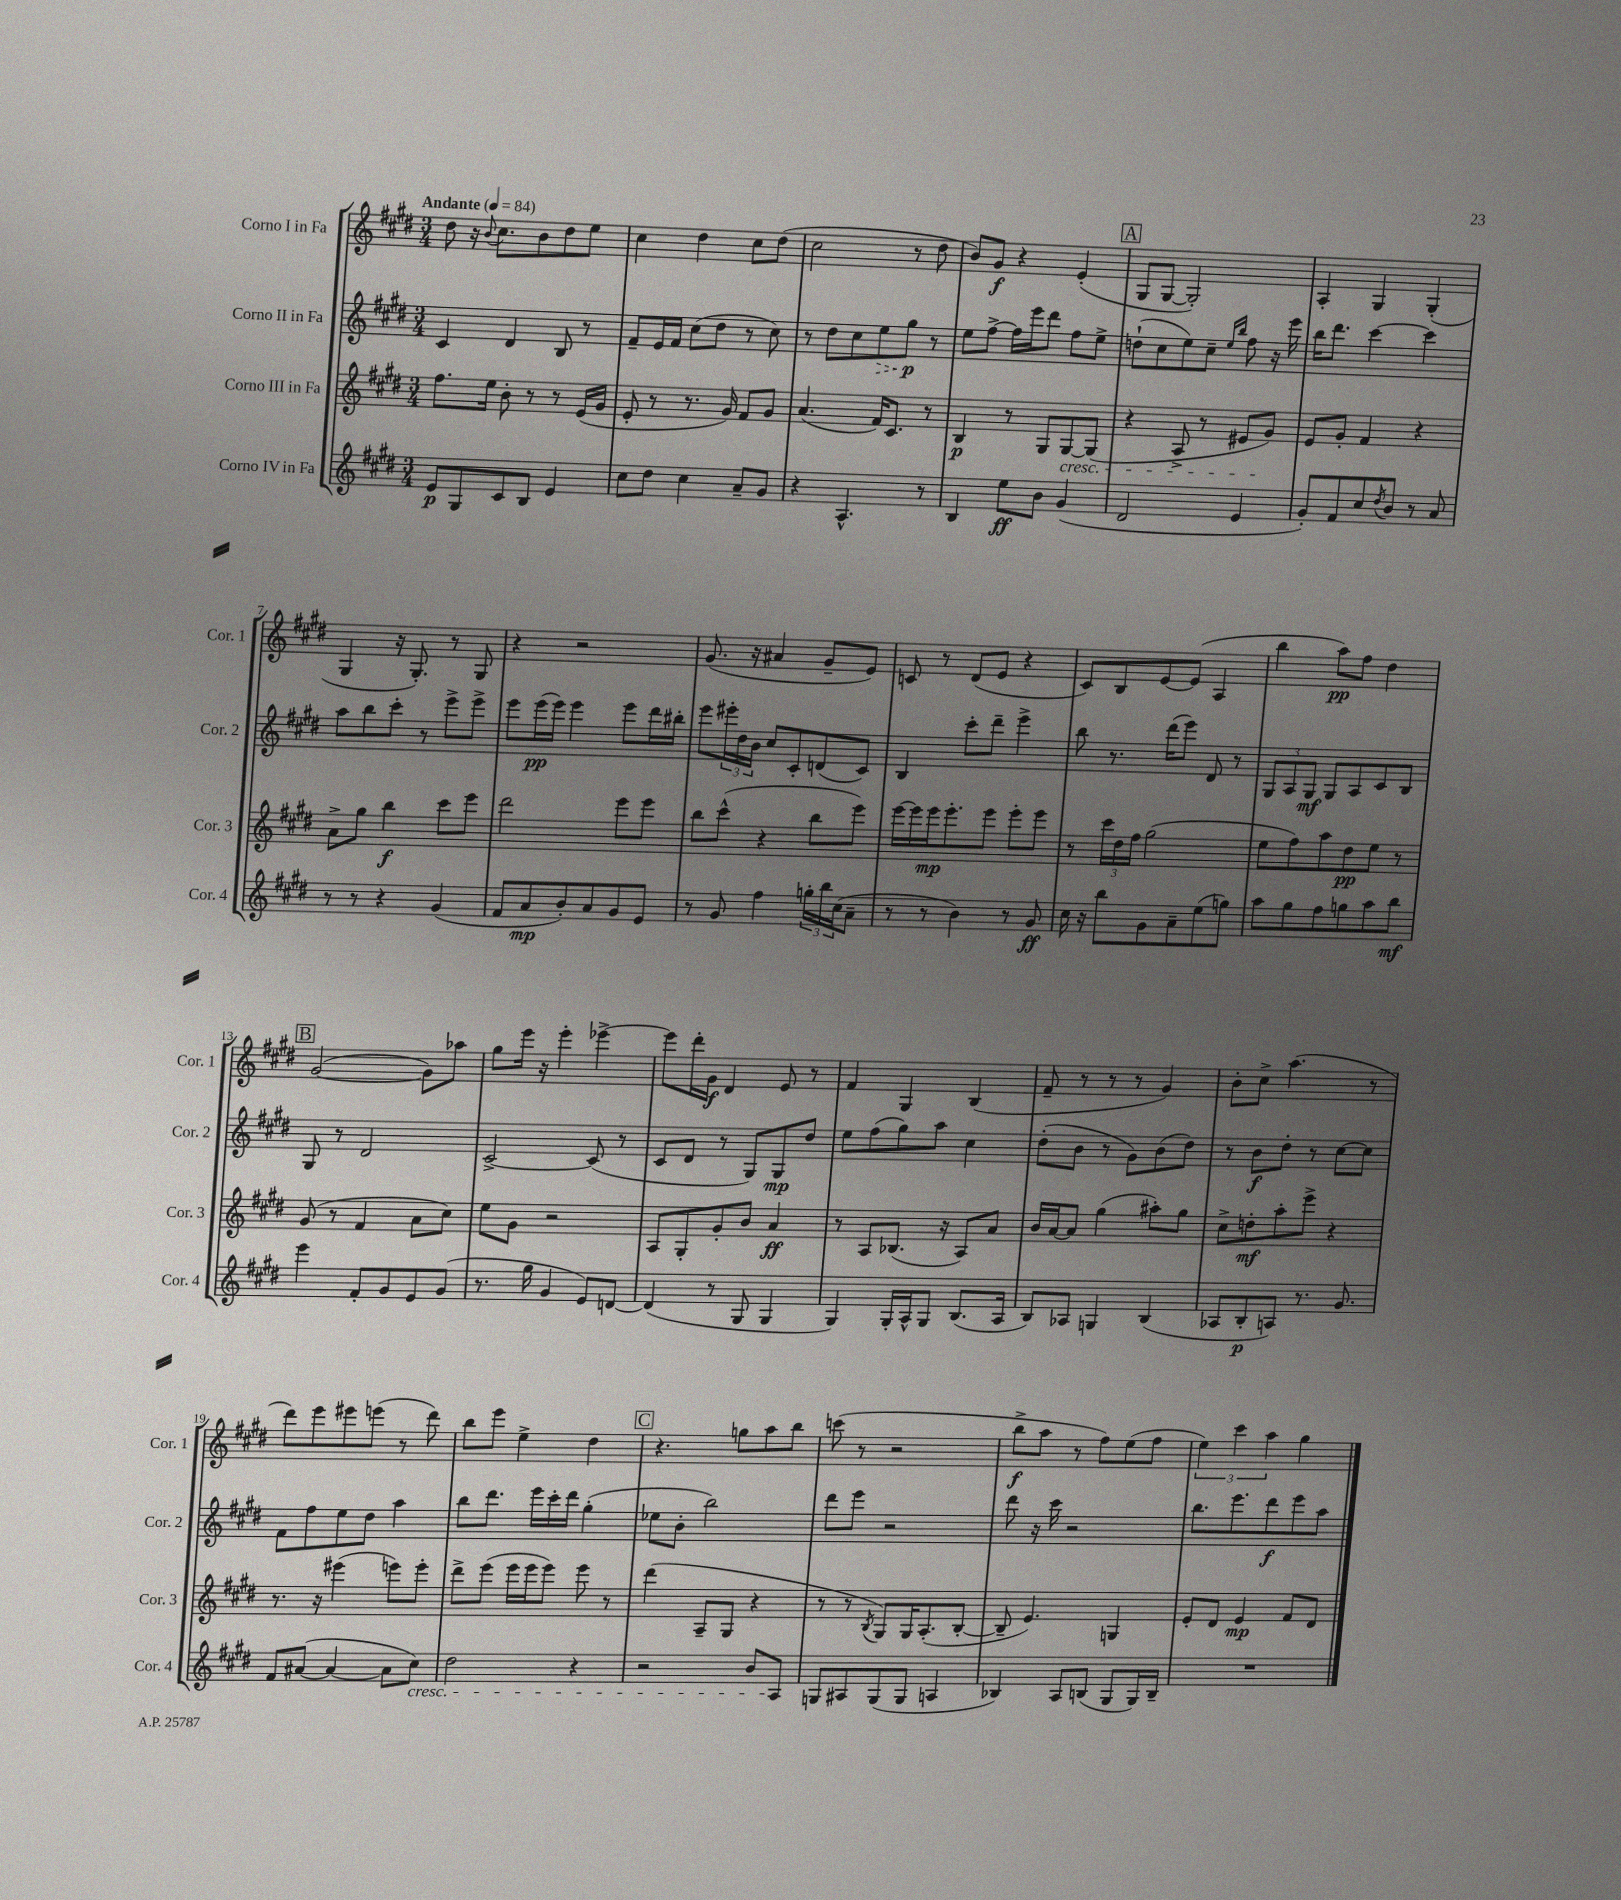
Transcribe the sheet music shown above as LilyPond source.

<<
\new StaffGroup <<
\new Staff = "s0" \with { instrumentName = "Corno I in Fa" shortInstrumentName = "Cor. 1" } {
    \clef treble \key e \major \numericTimeSignature \time 3/4 \tempo "Andante" 4 = 84
    dis''8 r16 \appoggiatura { b'8 } cis''8. b'8 dis''8 e''8 |
    cis''4 dis''4 cis''8 dis''8( |
    cis''2 r8 dis''8 |
    b'8) gis'8\f r4 e'4-.( |
    \mark \markup { \box "A" } gis8 gis8~ gis2-.) |
    a4-. gis4 gis4-.( |
    gis4 r16 gis8.-.) r8 gis8 |
    r4 r2 |
    gis'8.( r16 ais'4 gis'8-- e'8) |
    c'8 r8 dis'8( e'8 r4 |
    cis'8) b8 e'8~ e'8( a4 |
    b''4 a''8\pp) fis''8 dis''4 |
    \mark \markup { \box "B" } gis'2~( gis'8) aes''8 |
    gis''8 e'''16 r16 e'''4-. ees'''4~-> |
    ees'''8 dis'''16-. gis'16\f dis'4 e'8 r8 |
    fis'4 gis4 b4( |
    fis'8-- r8 r8 r8 gis'4) |
    b'8-. cis''8-> a''4.( r8 |
    dis'''8) e'''8 eis'''8 e'''8( r8 dis'''8) |
    b''8 e'''8 e''4-> dis''4 |
    \mark \markup { \box "C" } r4. g''8 a''8 b''8 |
    c'''8( r8 r2 |
    b''8->\f a''8 r8 fis''8) e''8( fis''8 |
    \tuplet 3/2 { e''4) cis'''4 a''4 } gis''4 \bar "|." |
}
\new Staff = "s1" \with { instrumentName = "Corno II in Fa" shortInstrumentName = "Cor. 2" } {
    \clef treble \key e \major \numericTimeSignature \time 3/4
    cis'4 dis'4 b8 r8 |
    fis'8-- e'16 fis'16 cis''8( dis''8 r8 cis''8) |
    r8 dis''8 cis''8 \once \override Hairpin.style = #'dashed-line e''8\> gis''8\p\! r8 |
    e''8 fis''8~-> fis''16 e'''16 dis'''8 fis''8 e''8-> |
    \mark \markup { \box "A" } d''8-!( cis''8 e''8) cis''8-- \grace { e''16 b''16 } fis''8 r16 e'''16 |
    b''16 dis'''8. cis'''4~ cis'''4 |
    a''8 b''8 cis'''8-. r8 e'''8-> e'''8-> |
    e'''8 e'''16\pp( e'''16) e'''4 e'''8 dis'''16 bis''16-. |
    e'''8 \tuplet 3/2 { eis'''16-. dis''16 b'16 } cis''8 cis'8-. d'8( cis'8) |
    b4 cis'''8-. dis'''8-- e'''4-> |
    b''8 r8. dis'''16( e'''8) dis'8 r8 |
    \tuplet 3/2 { gis8 a8 gis8\mf } gis8 a8 cis'8 b8 |
    \mark \markup { \box "B" } gis8 r8 dis'2 |
    cis'2~-> cis'8( r8 |
    cis'8 dis'8 r8 gis8) gis8\mp dis''8 |
    e''8 fis''8( gis''8) a''8 cis''4 |
    dis''8-.( b'8 r8 gis'8) b'8( dis''8) |
    r8 b'8\f dis''8-. r8 cis''8~ cis''8 |
    fis'8 fis''8 e''8 dis''8 a''4 |
    b''8 dis'''8. e'''16 cis'''16-. dis'''16 gis''4-.( |
    \mark \markup { \box "C" } ees''8 b'8-. b''2) |
    dis'''8 e'''8 r2 |
    dis'''8 r16 cis'''16 r2 |
    b''8. e'''8. dis'''8\f e'''8 a''8 \bar "|." |
}
\new Staff = "s2" \with { instrumentName = "Corno III in Fa" shortInstrumentName = "Cor. 3" } {
    \clef treble \key e \major \numericTimeSignature \time 3/4
    fis''8. e''16 b'8-. r8 r8 e'16( gis'16 |
    e'8-. r8 r8. gis'16) fis'8 gis'8 |
    a'4.( fis'16) cis'8. r8 |
    b4\p r8 gis8 gis8~\cresc gis8( |
    \mark \markup { \box "A" } r4 a8-> r8 eis'8 gis'8\!) |
    e'8 gis'8-. fis'4 r4 |
    a'8-> gis''8 b''4\f cis'''8 e'''8 |
    dis'''2 e'''8 e'''8 |
    b''8 cis'''8-^( r4 b''8 e'''8) |
    e'''16~ e'''16 e'''16\mp e'''8.-. e'''8 e'''8-. e'''8 |
    r8 \tuplet 3/2 { cis'''16 dis''16 fis''16 } gis''2( |
    e''8 fis''8) a''8 dis''8\pp e''8 r8 |
    \mark \markup { \box "B" } gis'8( r8 fis'4 a'8 cis''8) |
    e''8 gis'8 r2 |
    a8 gis8-. gis'8-. b'8 a'4\ff |
    r8 a8 bes8.( r16 a8) a'8 |
    b'16 a'16~ a'8 gis''4( ais''8-.) gis''8 |
    cis''8-> d''8-.\mf a''8-. e'''8-> r4 |
    r8. r16 eis'''4( e'''8) e'''8-. |
    dis'''8-> e'''8( e'''16 e'''16 e'''8) e'''8 r8 |
    \mark \markup { \box "C" } dis'''4( a8-- gis8 r4 |
    r8 r8 \acciaccatura { b8 } gis8) gis16 a8.-.( b8~-. |
    b8-- e'4.) g4 |
    e'8-. dis'8 e'4\mp fis'8 dis'8 \bar "|." |
}
\new Staff = "s3" \with { instrumentName = "Corno IV in Fa" shortInstrumentName = "Cor. 4" } {
    \clef treble \key e \major \numericTimeSignature \time 3/4
    e'8\p gis8 cis'8 b8 e'4 |
    cis''8 dis''8 cis''4 a'8-- gis'8 |
    r4 a4.-^ r8 |
    b4 e''8\ff b'8 gis'4( |
    \mark \markup { \box "A" } dis'2 e'4 |
    gis'8-.) fis'8 cis''8 \acciaccatura { dis''8 } b'8 r8 a'8 |
    r8 r8 r4 gis'4( |
    fis'8 a'8\mp b'8-.) a'8 gis'8 e'8 |
    r8 gis'8 fis''4 \tuplet 3/2 { g''16-. b''16 cis''16( } a'8-- |
    r8 r8 b'4) r8 gis'8\ff |
    cis''16 r16 b''8 gis'8 a'8-- e''8( g''8) |
    a''8 gis''8 fis''8 g''8 a''8 b''8\mf |
    \mark \markup { \box "B" } e'''4 fis'8-. gis'8 e'8 gis'8( |
    r8. gis''16 gis'4 e'8) d'8~ |
    d'4( r8 gis8 gis4 |
    gis4) gis16-. a16-^ gis8 b8.( a16 |
    b8) aes8 g4 b4( |
    aes8 b8-.\p a8) r8. gis'8. |
    fis'8 ais'8~( ais'4~ ais'8 cis''8\cresc) |
    dis''2 r4 |
    \mark \markup { \box "C" } r2 b'8 a8\! |
    g8 ais8 g8( g8 a4 |
    bes4) a8 b8( gis8 gis16) b16-- |
    R2. \bar "|." |
}
>>
>>
